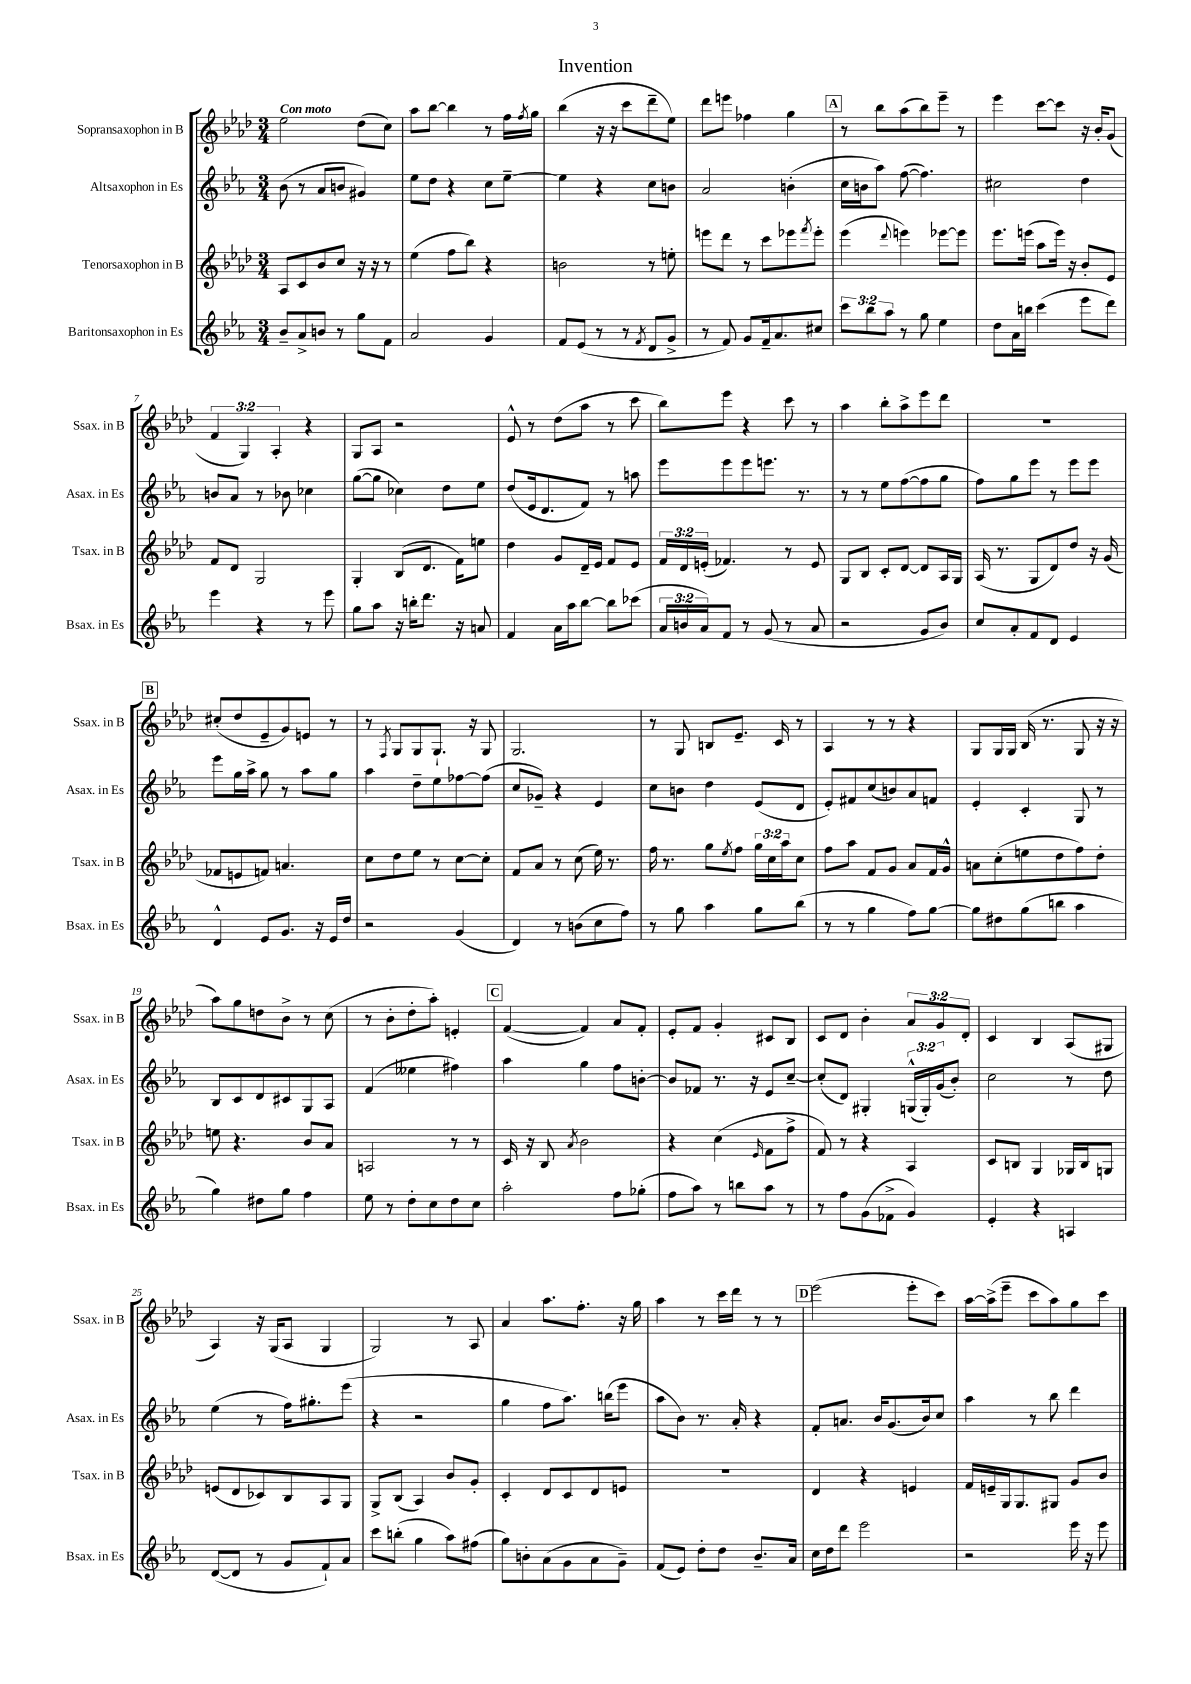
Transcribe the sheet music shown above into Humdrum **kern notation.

**kern	**kern	**kern	**kern
*staff4	*staff3	*staff2	*staff1
*clefG2	*clefG2	*clefG2	*clefG2
*k[b-e-a-]	*k[b-e-a-d-]	*k[b-e-a-]	*k[b-e-a-d-]
*M3/4	*M3/4	*M3/4	*M3/4
8b-~/L	8A-/L	(8b-\	2ee-\
8a-^/	8c/	8r	.
8b/J	8b-/	8a-/L	.
8r	8cc/J	8b/J	.
8gg\L	16r	4g#/)	(8dd-\L
.	16r	.	.
8f\J	8r	.	8cc\J)
=	=	=	=
2a-/	(4ee-\	8ee-\L	8aa-\L
.	.	8dd\J	[8bb-\J
.	8ff\L	4r	4bb-\]
.	8bb-\J)	.	.
4g/	4r	8cc\L	8r
.	.	[8ee-~\J	16ff\LL
.	.	.	8qff/
.	.	.	16gg\JJ
=	=	=	=
8f/L	2b\	4ee-\]	(4bb-\
(8e-/J	.	.	.
8r	.	4r	16r
.	.	.	16r
8r	.	.	8ccc\L
8qf/	.	.	.
8d/L	8r	8cc\L	8ddd-~\
8g^/J	8ee'\	8b\J	8ee-\J)
=	=	=	=
8r	8eee\L	2a-/	8ddd-\L
8f/)	8ddd-\J	.	8eee\J
8g/L	8r	.	4ff-\
16f~/k	8ccc\L	.	.
8.a-/	.	.	.
.	8eee-\	(4b'\	4gg\
.	8qfff/	.	.
8cc#/J	8eee-'\J	.	.
=	=	=	=
12ccc\L	(4eee-\	16cc\LL	8r
.	.	16b\J	.
12bb-\	.	.	.
.	.	8aa-\J)	8bb-\L
12aa-\J	.	.	.
.	8qqddd-/	.	.
8r	4eee\)	([8ff\	(8aa-\
8gg\	.	4.ff\])	8bb-\)
4ee-\	[8eee-\L	.	8eee-~\J
.	8eee-\]J	.	8r
=	=	=	=
8dd\L	8.eee-\L	2cc#\	4eee-\
16a-\L	.	.	.
16bb\JJ	(16eee\Jk	.	.
(4ccc\	8aa-\L	.	[8ccc\L
.	16eee\Jk)	.	8ccc\]J
.	16r	.	.
8eee-\L	8b-'/L	4dd\	16r
.	.	.	16b-'/LK
8ddd\J)	8e-/J	.	(8g/J
=	=	=	=
4eee-\	8f/L	8b/L	6f/
.	8d-/J	8a-/J	.
.	.	.	6G/)
4r	2G/	8r	.
.	.	.	6A-'/
.	.	8b-\	.
8r	.	4cc-\	4r
8eee-\	.	.	.
=	=	=	=
8gg\L	4G'/	([8gg\L	8G/L
8aa-\J	.	8gg\]J	8A-/J
16r	(8B-/L	4cc-\)	2r
16bb'\LK	.	.	.
8.ddd\J	8.d-/J	.	.
.	.	8dd\L	.
16r	16f\LK)	.	.
8a/	8ee\J	8ee-\J	.
=	=	=	=
4f/	4dd-\	(8dd/L	8e-^^/
.	.	16e-/k	8r
.	.	8.d/	.
16a-\LL	8g/L	.	(8dd-\L
16aa-\J	.	.	.
[8bb-\J	16d-~/L	8f/J)	8aa-\J
.	16e-/JJ	.	.
8bb-\]L	8f/L	8r	8r
(8ccc-\J	8e-/J	8aa\	8ccc\
=	=	=	=
24a-/LL	24f/LL	8eee-\L	8bb-\L)
24b/	24d-/	.	.
24a-/J)	(24e'/JJ	.	.
8f/J	4.f-/)	8eee-\	8eee-\J
8r	.	8eee-\	4r
(8g/	.	8.eee\J	.
8r	8r	.	8ccc\
.	.	8.r	.
8a-/	8e/	.	8r
=	=	=	=
2r	8G/L	8r	4aa-\
.	8B-/J	8r	.
.	8c'/L	8ee-\L	8bb-'\L
.	[8d-/J	([8ff\	8aa-^\
8g/L	8d-/]L	8ff\]	8eee-\
8b-/J)	16A-/L	8gg\J	8ddd-\J
.	16G/JJ	.	.
=	=	=	=
8cc/L	(16A-/	8ff\L)	2.r
.	8.r	.	.
8a-'/	.	8gg\	.
8f/	8G/L	8eee-\J	.
8d/J	8d-/)	8r	.
4e-/	8dd-/J	8eee-\L	.
.	16r	8eee-\J	.
.	(16g/	.	.
=	=	=	=
4d^^/	8f-/L	8eee-\L	(8cc#'/L
.	8e/	16gg\L	8dd-/
.	.	16aa-^\JJ	.
8e-/L	8f/J)	8gg\	8e-~/
8.g/J	4.a/	8r	8g/)
.	.	8aa-\L	8e/J
16r	.	.	.
16e-/LL	.	8gg\J	8r
16dd/JJ	.	.	.
=	=	=	=
2r	8cc\L	4aa-\	8r
.	.	.	8qF/
.	8dd-\	.	8G/L
.	8ee-\J	8dd~\L	8G/
.	8r	8ee-\	8.G`/J
(4g/	[8cc\L	[8ff-\	.
.	.	.	16r
.	8cc'\]J	(8ff-\]J	8G/
=	=	=	=
4d/)	8f/L	8cc/L	2.G/
.	8a-/J	8g-~/J)	.
8r	8r	4r	.
(8b\L	(8cc\	.	.
8cc\	16ee-\)	4e-/	.
.	8.r	.	.
8ff\J)	.	.	.
=	=	=	=
8r	16ff\	8cc\L	8r
.	8.r	.	.
8gg\	.	8b\J	8G/
4aa-\	8gg\L	4dd\	8B/L
.	8qee-/	.	.
.	8ff\J	.	8.e-~/J
8gg\L	24gg\LL	(8e-/L	.
.	24cc\	.	.
.	.	.	16c/
.	24aa-\J	.	.
(8bb-\J	8cc\J	8d/J	8r
=	=	=	=
8r	8ff\L	8e-'/L)	4A-/
8r	8aa-\J	8f#/	.
4gg\	8f/L	(8cc/	8r
.	8g/J	8b/)	8r
8ff\L)	8a-/L	8a-/	4r
[8gg\J	16f/L	8f/J	.
.	16g^^/JJ	.	.
=	=	=	=
8gg\]L	8a\L	4e-'/	8G/L
8dd#\	(8cc'\	.	16G/L
.	.	.	16G/JJ
(8gg\	8ee\	4c'/	(16B-/
.	.	.	8.r
8bb\J	8dd-\	.	.
4aa-\	8ff\)	8G/	8G/
.	8dd-'\J	8r	16r
.	.	.	16r
=	=	=	=
4gg\)	8ee\	8B-/L	8aa-\L)
.	4.r	8c/	8gg\
8dd#\L	.	8d/	8dd\
8gg\J	.	8c#/	8b-^\J
4ff\	8b-/L	8G/	8r
.	8a-/J	8A-/J	(8cc\
=	=	=	=
8ee-\	2A/	(4f/	8r
8r	.	.	8b-'\L
8dd'\L	.	4ee--\	8dd-'\
8cc\	.	.	8aa-'\J)
8dd\	8r	4ff#\)	4e'/
8cc\J	8r	.	.
=	=	=	=
2aa-'\	16c/	4aa-\	([4f/
.	16r	.	.
.	8B-/	.	.
.	8qa-/	.	.
.	2b-\	4gg\	4f/])
8ff\L	.	8ff\L	8a-/L
(8gg-'\J	.	[8b'\J	8f'/J
=	=	=	=
8ff\L	4r	8b/]L	8e-'/L
8aa-\J)	.	8f-/J	8f/J
8r	(4cc\	8.r	4g'/
8bb\L	.	.	.
.	.	16r	.
.	16qqe-/	.	.
8aa-\J	8f\L	8e-/L	8c#/L
8r	8ff^\J	[8cc~/J	8B-/J
=	=	=	=
8r	8f/)	(8cc'/]L	8c/L
8ff\L	8r	8d/J)	8d-/J
(8g\	4r	4G#'/	4b-'\
8f-^\J	.	.	.
4g/)	4A-/	(24G^^/LL	12a-/L
.	.	24G'/)	.
.	.	(24g/J	12g/
.	.	8b-'/J)	.
.	.	.	12d-'/J
=	=	=	=
4e-'/	8c/L	2cc\	4c/
.	8B/J	.	.
4r	4G/	.	4B-/
4A/	16G-/LL	8r	(8A-/L
.	16B/J	.	.
.	8G/J	8dd\	8G#/J
=	=	=	=
([8d/L	(8e/L	(4ee-\	4A-/)
8d/]J	8d-/	.	.
8r	8c-/)	8r	16r
.	.	.	(16G/LK
8g/L	8B-/	16ff\LK)	8A-/J
.	.	8.gg#'\	.
8f`/)	8A-/	.	4G/
8a-/J	8G/J	(8eee-\J	.
=	=	=	=
8ccc\L	8G^/L	4r	2G/)
(8bb'\J	(8B-/J	.	.
4gg\	4A-/)	2r	.
8aa-\L)	8b-/L	.	8r
(8ff#\J	8g'/J	.	8A-/
=	=	=	=
8gg\L)	4c'/	4gg\	4a-/
8b'\	.	.	.
(8a-\	8d-/L	8ff\L	8.aa-\L
8g\	8c/	8.aa-\J)	.
.	.	.	8.ff'\J
8a-\	8d-/	.	.
.	.	(16bb\LK	.
8g~\J)	8e/J	8eee-\J	16r
.	.	.	16gg\
=	=	=	=
(8f/L	2.r	8aa-\L	4aa-\
8e-/J)	.	8b-\J)	.
8dd'\L	.	8.r	8r
8dd\J	.	.	16ccc\LL
.	.	16a-'/	16ddd-\JJ
8.b-~/L	.	4r	8r
.	.	.	8r
16a-/Jk	.	.	.
=	=	=	=
16cc\LL	4d-/	8f'/L	(2eee-\
16dd\J	.	.	.
8ddd\J	.	8.a/J	.
2eee-\	4r	.	.
.	.	16b-/LK	.
.	.	(8.g/	.
.	4e/	.	8eee-'\L
.	.	16b-/k)	.
.	.	8cc/J	8ccc\J)
=	=	=	=
2r	16f/LL	4aa-\	[16aa-\LL
.	16e~/	.	(16aa-^\]J
.	16G/J	.	8eee-~\J
.	8.G/	.	.
.	.	8r	8ccc\L
.	8G#/J	8bb-\	8aa-\)
16eee-\	8g/L	4ddd\	8gg\
16r	.	.	.
8eee-\	8b-/J	.	8ccc\J
==	==	==	==
*-	*-	*-	*-
